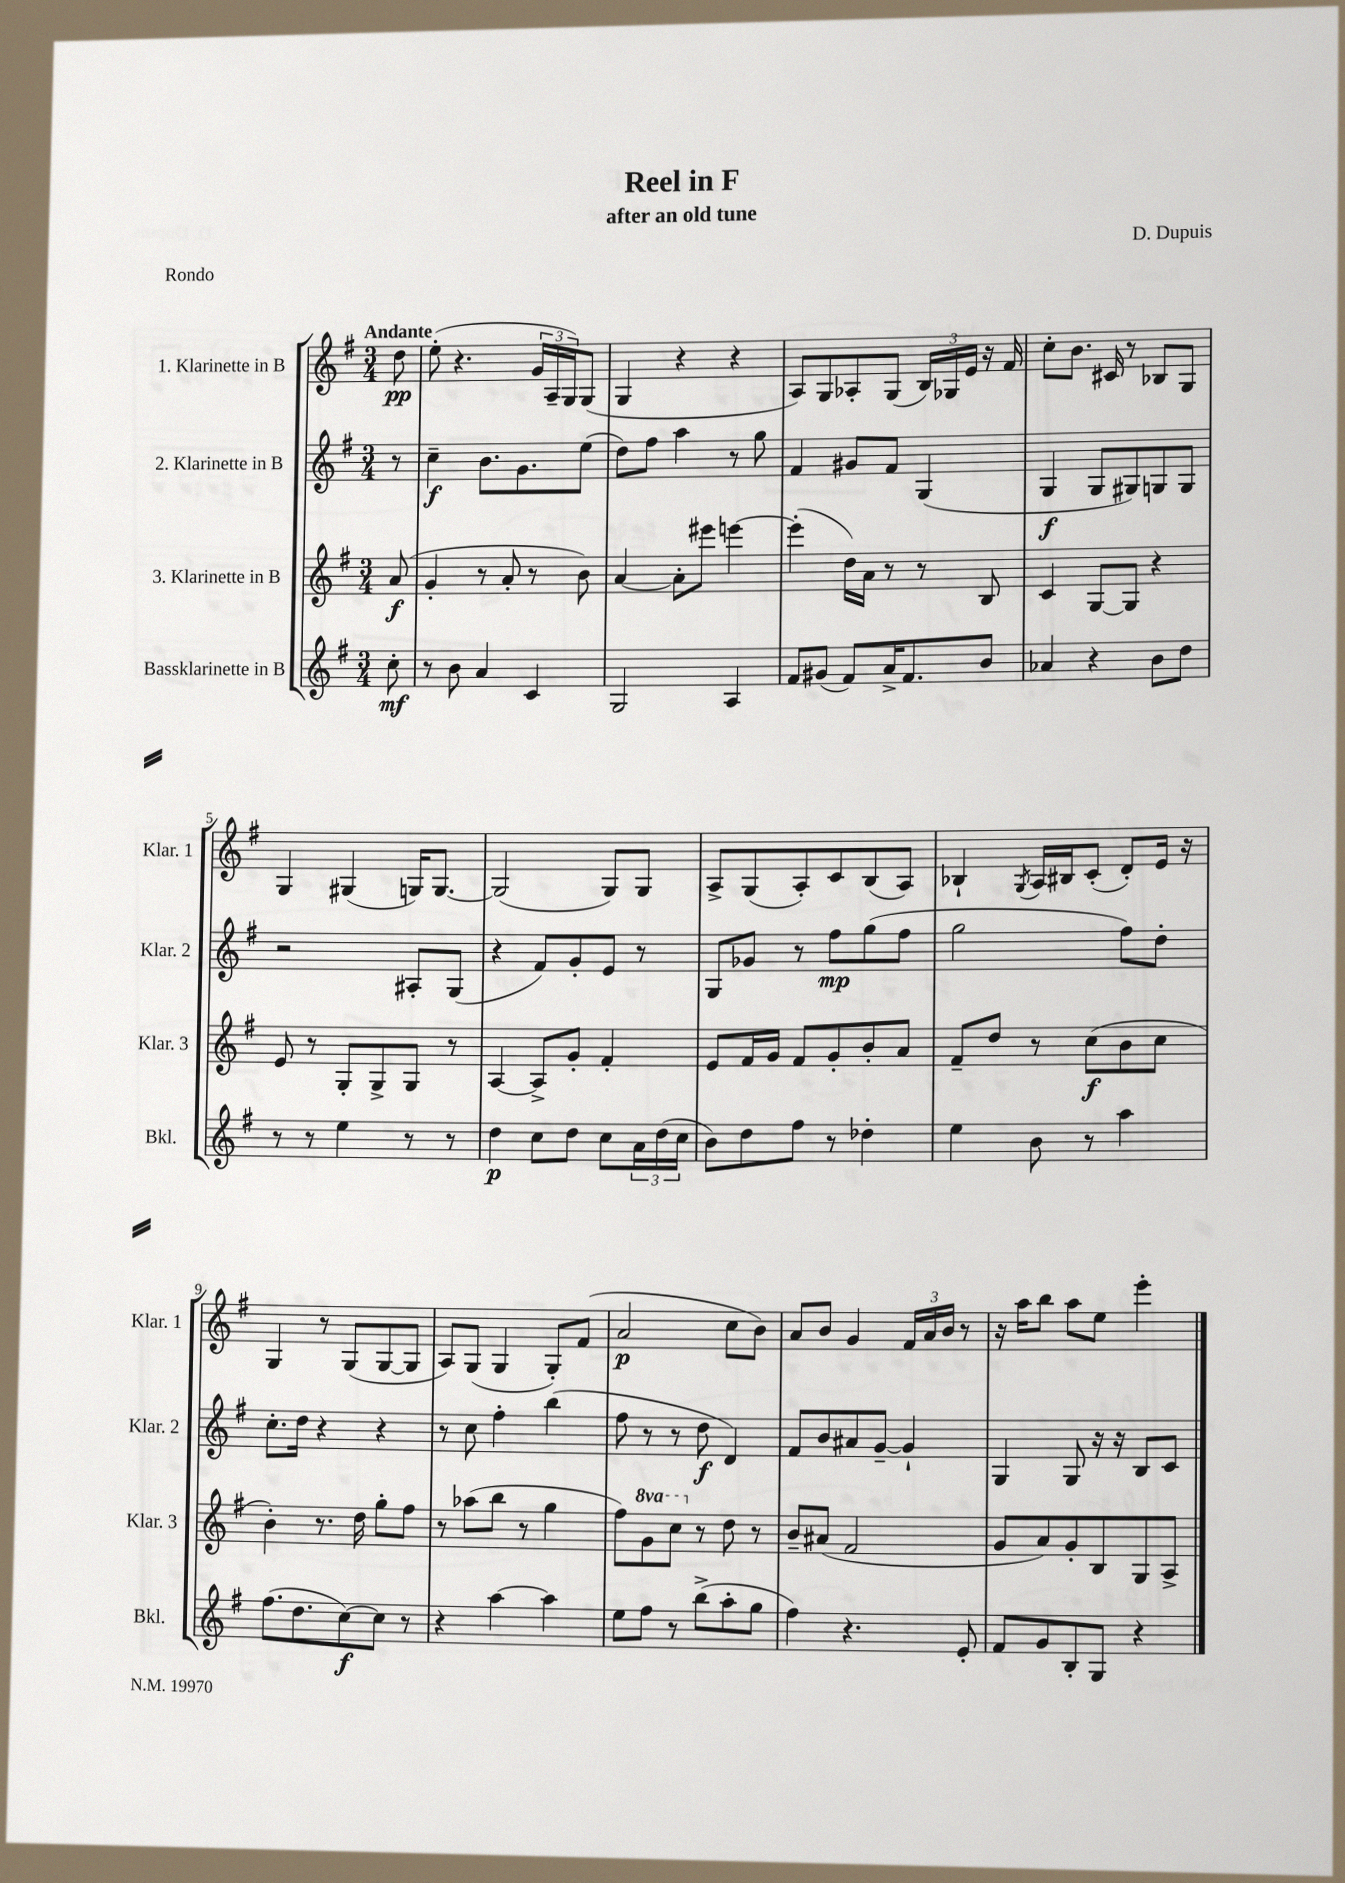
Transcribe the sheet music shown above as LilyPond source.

\header { title = "Reel in F" composer = "D. Dupuis" subtitle = "after an old tune" piece = "Rondo" }
<<
\new StaffGroup <<
\new Staff = "s0" \with { instrumentName = "1. Klarinette in B" shortInstrumentName = "Klar. 1" } {
    \clef treble \key g \major \numericTimeSignature \time 3/4 \partial 8 \tempo "Andante"
    d''8\pp |
    e''8-.( r4. \tuplet 3/2 { g'16 a16-- g16) } g8( |
    g4 r4 r4 |
    a8) g8 aes8-. g8( \tuplet 3/2 { b16) ges16 e'16 } r16 fis'16 |
    c''8-. b'8. cis'16 r8 bes8 g8 |
    g4 gis4( g16) g8.~ |
    g2( g8) g8 |
    a8-> g8( a8-.) c'8 b8( a8) |
    bes4-! \acciaccatura { g8 } a16 bis16 c'8-.( d'8-.) e'16 r16 |
    g4 r8 g8( g8~ g8 |
    a8) g8( g4 g8-.) fis'8( |
    a'2\p c''8 b'8) |
    a'8 b'8 g'4 \tuplet 3/2 { fis'16 a'16 b'16 } r8 |
    r16 a''16 b''8 a''8 e''8 e'''4-. \bar "|." |
}
\new Staff = "s1" \with { instrumentName = "2. Klarinette in B" shortInstrumentName = "Klar. 2" } {
    \clef treble \key g \major \numericTimeSignature \time 3/4 \partial 8
    r8 |
    c''4--\f b'8. g'8. e''8( |
    d''8) fis''8 a''4 r8 g''8 |
    fis'4 gis'8 fis'8 g4( |
    g4\f g8 gis8) g8 g8 |
    r2 ais8-. g8( |
    r4 fis'8) g'8-. e'8 r8 |
    g8 ges'8 r8 fis''8\mp g''8( fis''8 |
    g''2 fis''8) d''8-. |
    c''8.-. d''16 r4 r4 |
    r8 c''8 fis''4-. b''4( |
    fis''8 r8 r8 d''8\f d'4) |
    fis'8 b'8 ais'8 g'8~-- g'4-! |
    g4 g8 r16 r16 b8 c'8 \bar "|." |
}
\new Staff = "s2" \with { instrumentName = "3. Klarinette in B" shortInstrumentName = "Klar. 3" } {
    \clef treble \key g \major \numericTimeSignature \time 3/4 \set Staff.ottavationMarkups = #ottavation-simple-ordinals \partial 8
    a'8\f( |
    g'4-. r8 a'8-. r8 b'8) |
    a'4~ a'8-. eis'''8 e'''4~ |
    e'''4-.( d''16) a'16 r8 r8 b8 |
    c'4 g8~ g8 r4 |
    e'8 r8 g8-. g8-> g8 r8 |
    a4~ a8-> g'8-. fis'4-. |
    e'8 fis'16 g'16 fis'8 g'8-. b'8-. a'8 |
    fis'8-- d''8 r8 c''8\f( b'8 c''8 |
    b'4-.) r8. d''16 g''8-. fis''8 |
    r8 aes''8( b''8 r8 g''4 |
    fis''8) \ottava #1 g''8 c'''8 \ottava #0 r8 d''8 r8 |
    b'8-- ais'8( fis'2 |
    g'8 a'8) g'8-. b8 g8 a8-> \bar "|." |
}
\new Staff = "s3" \with { instrumentName = "Bassklarinette in B" shortInstrumentName = "Bkl." } {
    \clef treble \key g \major \numericTimeSignature \time 3/4 \partial 8
    c''8-.\mf |
    r8 b'8 a'4 c'4 |
    g2 a4 |
    fis'8 gis'8( fis'8) a'16-> fis'8. b'8 |
    aes'4 r4 b'8 d''8 |
    r8 r8 e''4 r8 r8 |
    d''4\p c''8 d''8 c''8 \tuplet 3/2 { a'16 d''16( c''16 } |
    b'8) d''8 fis''8 r8 des''4-. |
    e''4 b'8 r8 a''4 |
    fis''8.( d''8. c''8~\f) c''8 r8 |
    r4 a''4~ a''4 |
    e''8 fis''8 r8 b''8->( a''8-. g''8 |
    fis''4) r4. e'8-. |
    fis'8 g'8 b8-. g8 r4 \bar "|." |
}
>>
>>
